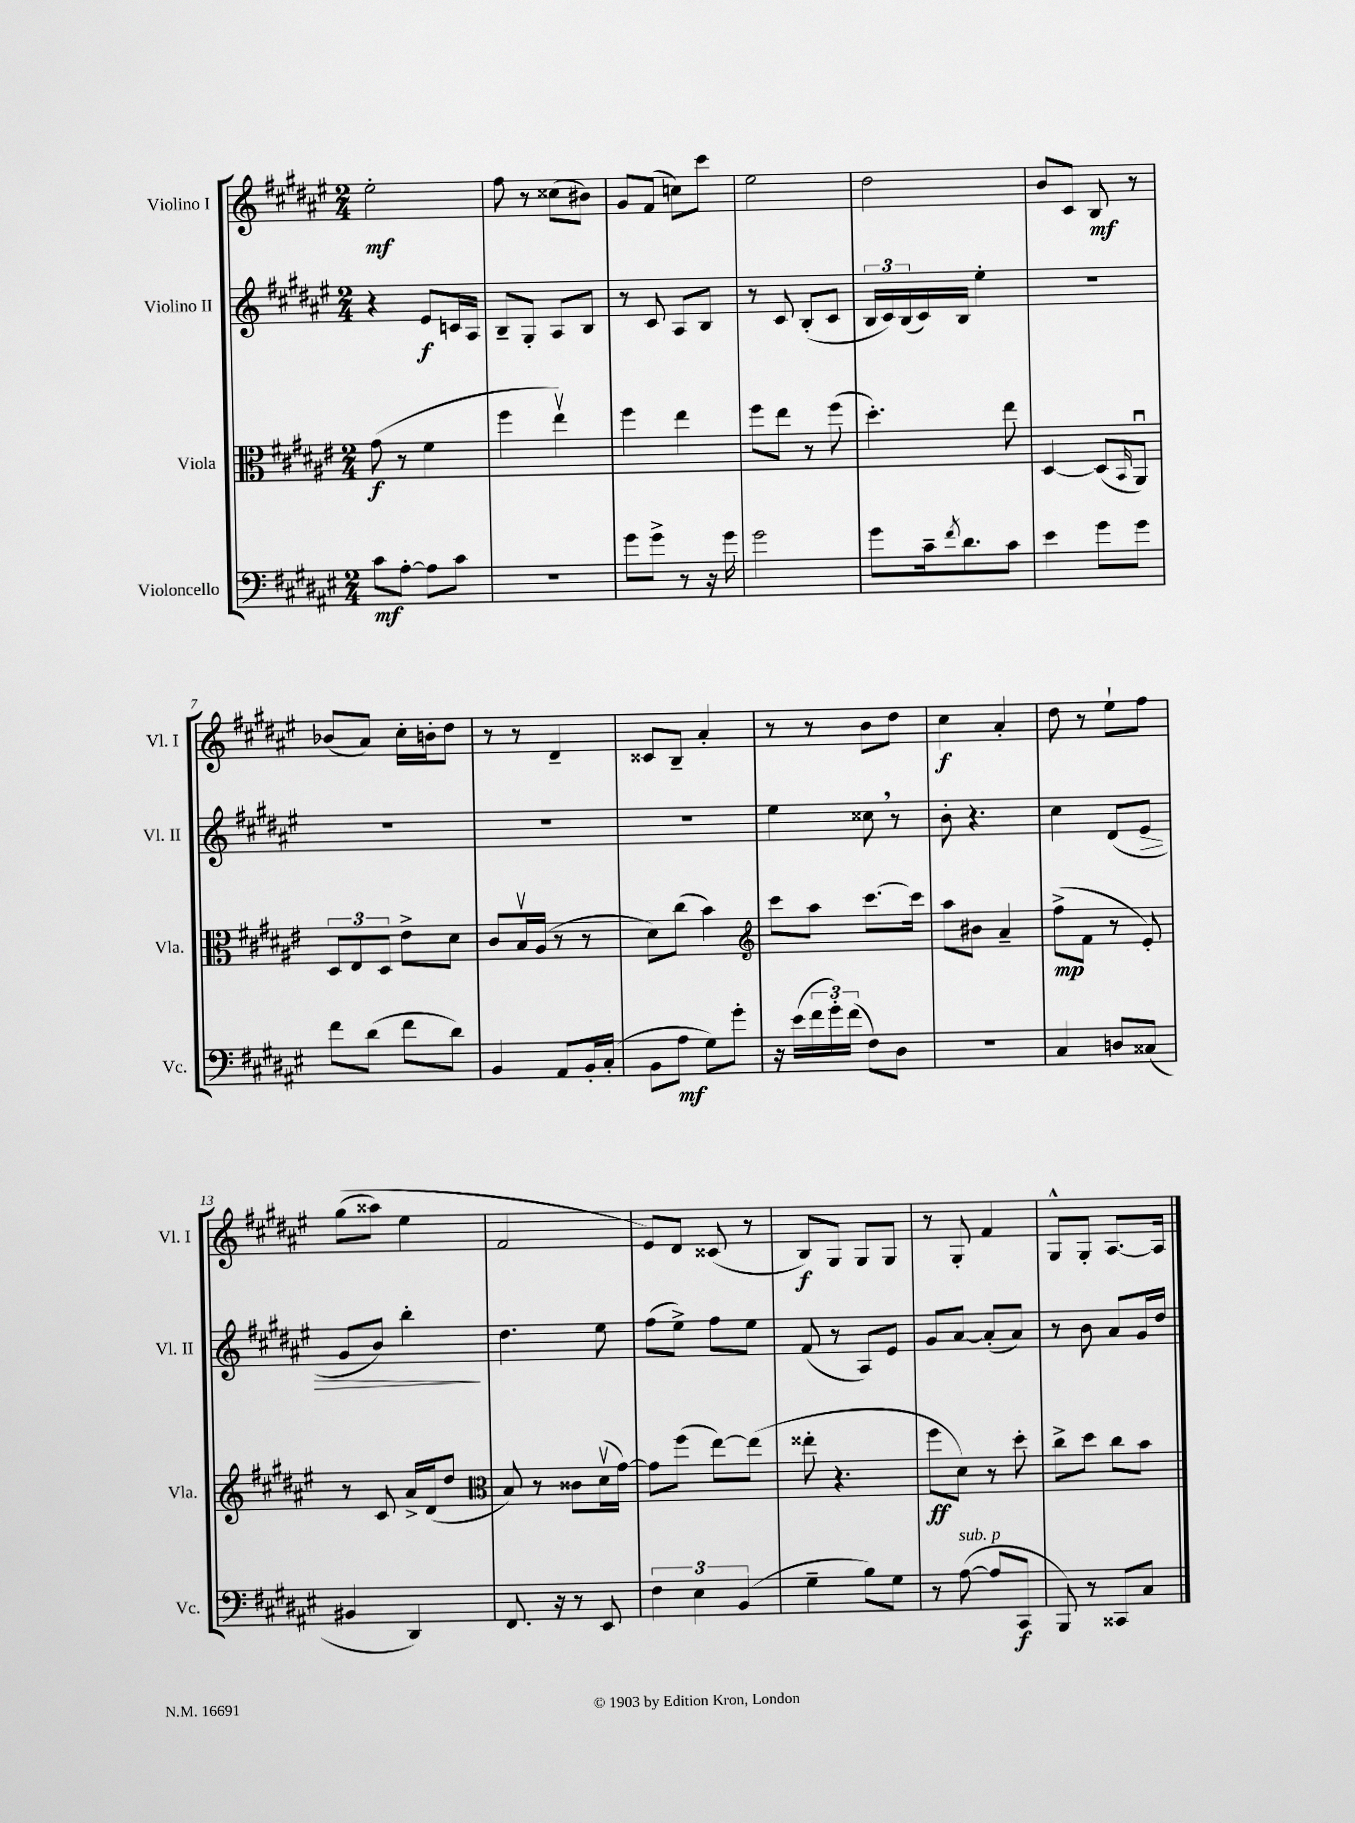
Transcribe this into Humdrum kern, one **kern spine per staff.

**kern	**kern	**kern	**kern
*staff4	*staff3	*staff2	*staff1
*clefF4	*clefC3	*clefG2	*clefG2
*k[f#c#g#d#a#e#]	*k[f#c#g#d#a#e#]	*k[f#c#g#d#a#e#]	*k[f#c#g#d#a#e#]
*M2/4	*M2/4	*M2/4	*M2/4
8c#	(8g#	4r	2ee#'
[8A#'	8r	.	.
8A#]	4f#	8e#	.
8c#	.	16c	.
.	.	16A#	.
=	=	=	=
2r	4ff#	8B~	8ff#
.	.	8G#'	8r
.	4ee#v)	8A#	(8cc##
.	.	8B	8b#)
=	=	=	=
8g#	4ff#	8r	8g#
8g#^	.	8c#	(8f#
8r	4ee#	8A#	8cc)
16r	.	8B	8ccc#
16g#	.	.	.
=	=	=	=
2g#	8ff#	8r	2ee#
.	8ee#	8c#	.
.	8r	(8B'	.
.	(8ff#	8c#	.
=	=	=	=
8g#	4.dd#')	24B	2dd#
.	.	24c#)	.
.	.	(24B	.
16c#~	.	16c#)	.
8qf#	.	.	.
8.d#	.	16B	.
.	.	4ee#'	.
8c#	8ee#	.	.
=	=	=	=
4e#	[4D#	2r	8b
.	.	.	8c#
8g#	(8D#]	.	8B
.	16qqBB	.	.
8g#	8AA#u)	.	8r
=	=	=	=
8f#	12D#	2r	(8b-
.	12E#	.	.
(8d#	.	.	8a#)
.	12D#	.	.
8f#	8e#^	.	16cc#'
.	.	.	16b'
8d#)	8d#	.	8dd#
=	=	=	=
4BB	8c#	2r	8r
.	16Bv	.	8r
.	(16A#	.	.
8AA#	8r	.	4d#~
16BB'	8r	.	.
(16C#'	.	.	.
=	=	=	=
8BB	8d#)	2r	8c##
8A#	(8cc#	.	8B~
8G#)	4b)	.	4a#'
8g#'	.	.	.
=	=	=	=
*	*clefG2	*	*
16r	8ccc#	4ee#	8r
(16e#	.	.	.
24f#	8aa#	.	8r
24g#')	.	.	.
(24f#	.	.	.
8F#)	[8.ccc#	8cc##	8b
8D#	.	8r	8dd#
.	16ccc#]	.	.
=	=	=	=
2r	8aa#	8b'	4cc#
.	8b#	4.r	.
.	4a#~	.	4a#'
=	=	=	=
4C#	(8ff#^	4cc#	8dd#
.	8f#	.	8r
8D	8r	(8d#	8ee#`
(8C##	8e#')	8e#	8ff#
=	=	=	=
4BB#	8r	8g#	&((8gg#
.	8c#	8b)	8aa##)
4DD#)	16a#^	4bb'	4ee#
.	(16d#	.	.
.	8dd#	.	.
=	=	=	=
*	*clefC3	*	*
8.FF#	8B)	4.dd#	2f#
.	8r	.	.
16r	.	.	.
8r	8c##	.	.
8EE#	(16d#v	8ee#	.
.	[16g#)	.	.
=	=	=	=
6F#	8g#]	(8ff#	8e#&)
.	(8ff#	8ee#^)	8d#
6E#	.	.	.
.	[8ee#)	8ff#	(8c##
(6BB	.	.	.
.	(8ee#]	8ee#	8r
=	=	=	=
4G#~	8ee##'	(8f#	8B)
.	4.r	8r	8G#
8B)	.	8A#)	8G#
8G#	.	8e#	8G#
=	=	=	=
8r	8ff#	8g#	8r
([8A#	8d#)	[8a#	8G#'
8A#]	8r	(8a#']	4f#
8CC#	8dd#'	8a#)	.
=	=	=	=
8BBB)	8cc#^	8r	8G#^^
8r	8dd#	8b	8G#'
8CC##	8cc#	8a#	[8.A#
8C#	8b	16g#	.
.	.	16dd#	16A#]
==	==	==	==
*-	*-	*-	*-
